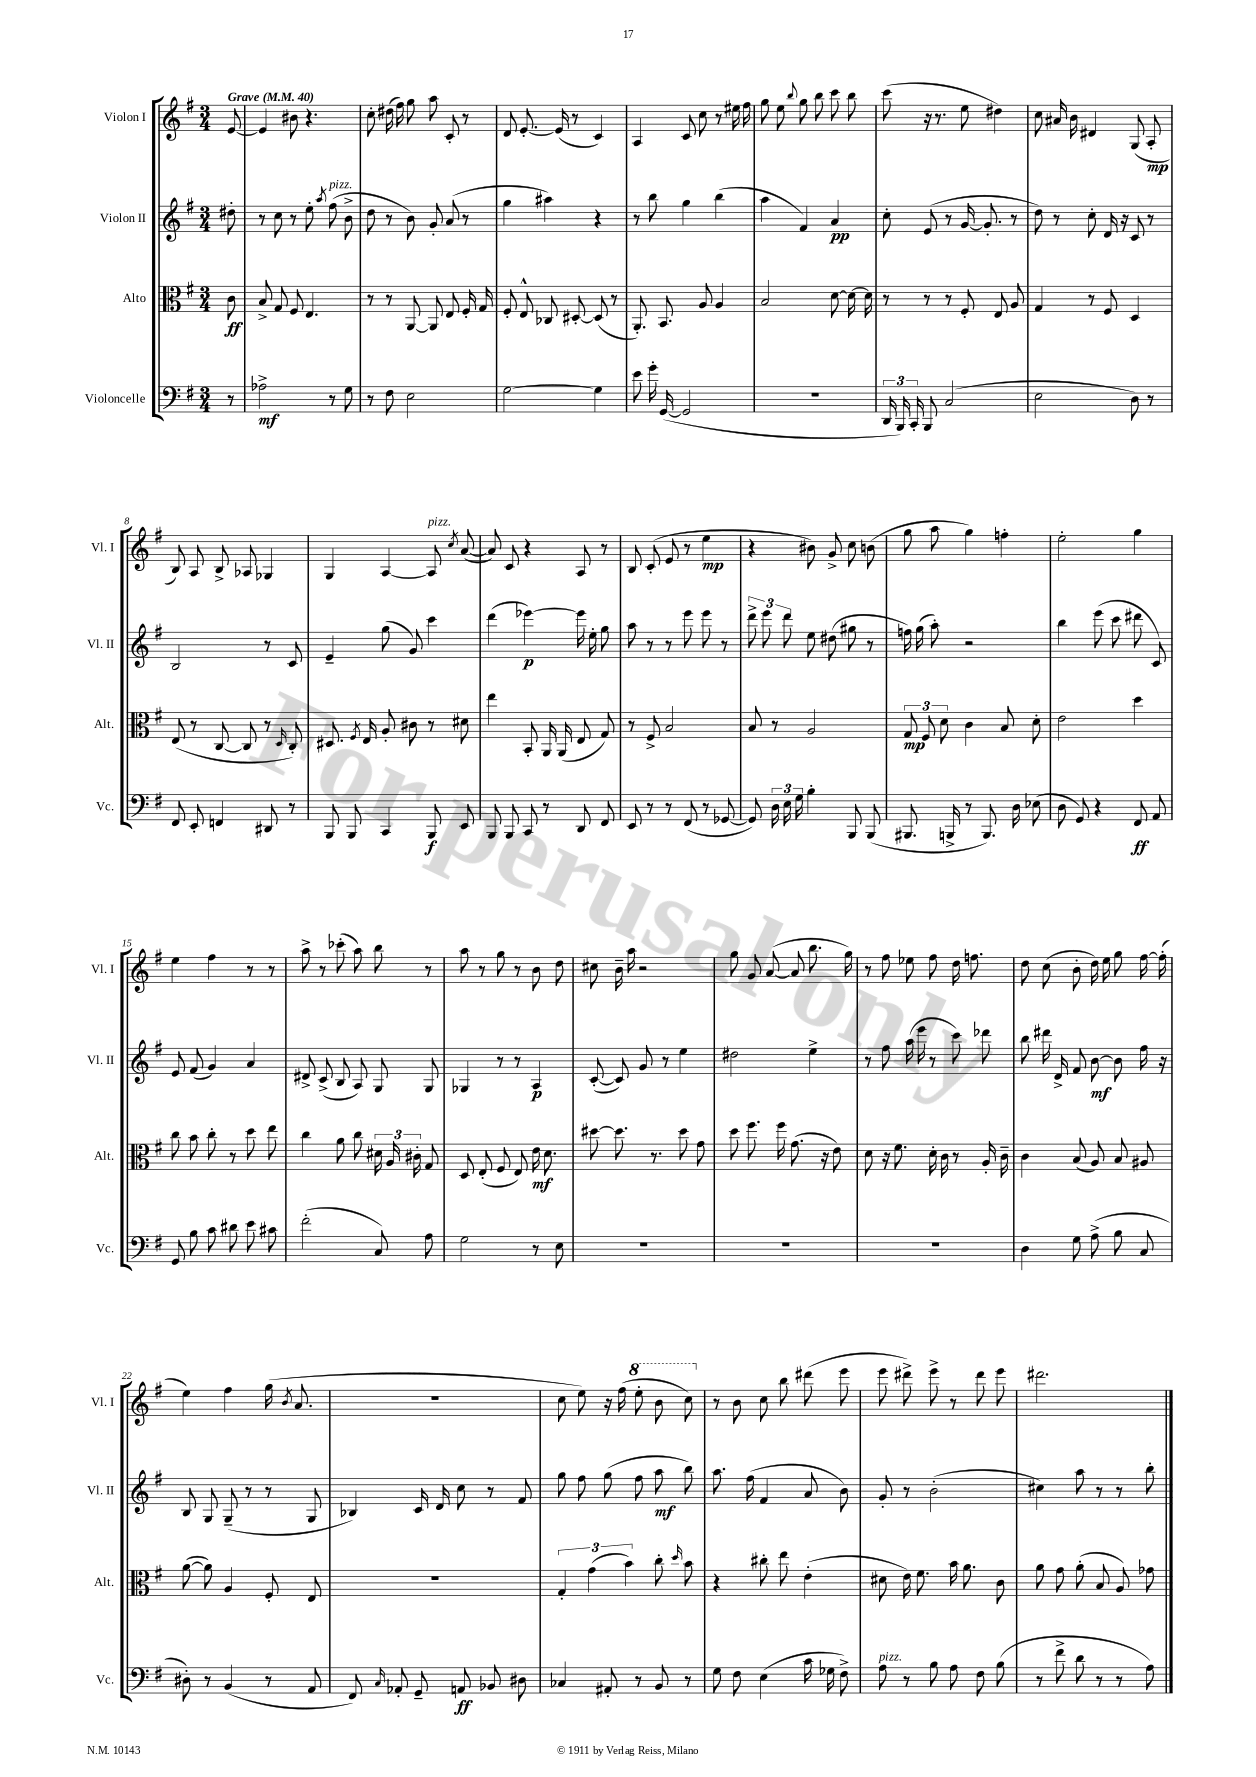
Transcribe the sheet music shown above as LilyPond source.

<<
\new StaffGroup <<
\new Staff = "s0" \with { instrumentName = "Violon I" shortInstrumentName = "Vl. I" } {
    \clef treble \key g \major \numericTimeSignature \time 3/4 \partial 8 \tempo "Grave" 4 = 40
    \autoBeamOff e'8~ |
    e'4 bis'8 r4. |
    c''8-. dis''16( fis''16) g''8 a''8 c'8-. r8 |
    d'8 e'8.~-. e'16( r8 c'4) |
    a4 c'8 c''8 r8 eis''16 fis''16 |
    g''8 e''8 \appoggiatura { b''8 } g''8 b''8 c'''8 b''8 |
    c'''8( r16 r8. e''8 dis''4) |
    c''8 ais'16 b'16 dis'4 g8( a8-.\mp |
    b8) a8 b8-> aes8 ges4 |
    g4 a4~ a8^\markup { \italic "pizz." } \acciaccatura { c''8 } a'8~( |
    a'8) c'8 r4 a8 r8 |
    b8 c'8-.( e'8 r8 e''4\mp |
    r4 bis'8) g'8-> c''8 b'8( |
    g''8 a''8 g''4) f''4-. |
    e''2-. g''4 |
    e''4 fis''4 r8 r8 |
    a''8-> r8 ces'''8-.( a''8) b''8 r8 |
    a''8 r8 g''8 r8 b'8 d''8 |
    cis''8 b'16-- a''16 r2 |
    g''8 g'8 a'8~( a'8 b''8. g''16) |
    r8 fis''8 ees''8 fis''8 d''16 f''8. |
    d''8 c''8( b'8-. d''16) e''16 g''8 fis''16~ fis''16-.( |
    e''4) fis''4 g''16( \acciaccatura { b'8 } a'8. |
    R2. |
    c''8 e''8) r16 fis''16( \ottava #1 e'''8-. b''8 c'''8) \ottava #0 |
    r8 b'8 c''8 b''8 dis'''8( e'''8 |
    e'''8 dis'''8->) e'''8-> r8 dis'''8 e'''8 |
    dis'''2. \bar "|." |
}
\new Staff = "s1" \with { instrumentName = "Violon II" shortInstrumentName = "Vl. II" } {
    \clef treble \key g \major \numericTimeSignature \time 3/4 \partial 8
    \autoBeamOff dis''8-. |
    r8 c''8 r8 e''8-. \acciaccatura { a''8 } fis''8^\markup { \italic "pizz." }( b'8-> |
    d''8 r8 b'8) g'8-. a'8( r8 |
    g''4 ais''4) r4 |
    r8 b''8 g''4 b''4( |
    a''4 fis'4) a'4\pp |
    c''8-. e'8( r8 g'16~ g'8.-. r8 |
    d''8) r8 c''8-. d'16 r16 c'8 r8 |
    b2 r8 c'8 |
    e'4-- g''8( g'8) c'''4 |
    d'''4( ees'''4~\p) ees'''16 e''16-. g''8 |
    a''8 r8 r8 e'''8 e'''8 r8 |
    \tuplet 3/2 { d'''8-> e'''8 d'''8 } e''8 dis''8( gis''8 r8 |
    f''16) g''16( a''8-.) r2 |
    b''4 e'''8( c'''8 dis'''8 c'8) |
    e'8 fis'8( g'4) a'4 |
    dis'8-> c'8->( b8 a8) g8 g8 |
    ges4 r8 r8 a4\p |
    c'8~-.( c'8) g'8 r8 e''4 |
    dis''2 e''4-> |
    r8 fis''8 a''16( e'''16 r8 c'''8) des'''8 |
    b''8 dis'''16 d'16-> fis'8 b'8~\mf b'8 fis''16 r16 |
    b8 g8 g8--( r8 r8 g8 |
    bes4) c'16 d'16 c''8 r8 fis'8 |
    g''8 fis''8 g''8( fis''8 a''8\mf b''8) |
    a''8. fis''16( fis'4 a'8 b'8) |
    g'8-. r8 b'2-.( |
    cis''4) a''8 r8 r8 b''8-. \bar "|." |
}
\new Staff = "s2" \with { instrumentName = "Alto" shortInstrumentName = "Alt." } {
    \clef alto \key g \major \numericTimeSignature \time 3/4 \partial 8
    \autoBeamOff c'8\ff |
    b8-> g8 fis8 e4. |
    r8 r8 a,8~ a,8 e8 fis16-. g16 |
    fis8-. e8-^ ces8 dis8~-. dis8( r8 |
    a,8.-.) b,8. a8 a4 |
    b2 d'8~ d'16~ d'16 |
    r8 r8 r8 fis8-. e8 a8 |
    g4 r8 fis8 d4 |
    e8( r8 c8~ c8 r8 \grace { d16 } c8-.) |
    dis8. \acciaccatura { fis8 } e16 a8-. cis'8 r8 dis'8 |
    e''4 b,8-. a,16 a,16( e8 g8) |
    r8 fis8-> b2 |
    b8 r8 a2 |
    \tuplet 3/2 { g8\mp fis8 d'8 } c'4 b8 d'8-. |
    e'2 d''4 |
    c''8 b'8 c''8-. r8 d''8 e''8 |
    c''4 a'8 c''8 \tuplet 3/2 { dis'16 a16 cis'16-. } g8 |
    d8 e8-.( fis8 e8) e'16\mf d'8. |
    dis''8~ dis''8. r8. dis''8 g'8 |
    d''8 fis''8. fis''16 g'8.( r16 e'8) |
    d'8 r16 fis'8. d'16-. c'16 r8 a16-. c'16-- |
    c'4 b8( a8) b8 ais8 |
    a'8~( a'8) a4 fis8-. e8 |
    r2. |
    \tuplet 3/2 { g4-. g'4( b'4) } c''8-. \grace { d''16 } b'8 |
    r4 cis''8-. e''8 e'4-.( |
    dis'8 e'16) fis'8. b'16 a'8. c'8 |
    a'8 g'8 a'8-.( b8 a8) ges'8 \bar "|." |
}
\new Staff = "s3" \with { instrumentName = "Violoncelle" shortInstrumentName = "Vc." } {
    \clef bass \key g \major \numericTimeSignature \time 3/4 \partial 8
    \autoBeamOff r8 |
    aes2->\mf r8 g8 |
    r8 fis8 e2 |
    g2~ g4 |
    e'8 g'16-. g,16~( g,2 |
    R2. |
    \tuplet 3/2 { d,16 b,,16) c,16-. } b,,8 c2( |
    e2 d8) r8 |
    fis,8 e,8-. f,4 dis,8 r8 |
    b,,8 b,,8 c,4 b,,8\f e,8 |
    b,,8 b,,8 c,8 r8 d,8 fis,8 |
    e,8 r8 r8 fis,8( r8 ges,8~ |
    ges,8) \tuplet 3/2 { d16 e16 g16 } b4-. b,,8 b,,8( |
    bis,,8. b,,16-> r8 b,,8.) d16 ees8( |
    d8 g,8) r4 fis,8\ff a,8 |
    g,8 b8 c'8 dis'8 e'8 cis'8 |
    fis'2-.( c8) a8 |
    g2 r8 e8 |
    R2. |
    R2. |
    R2. |
    d4 g8 a8->( b8 c8 |
    dis8-.) r8 b,4( r8 a,8 |
    fis,8) \grace { c16 } aes,8-. g,8-- a,8\ff bes,8 dis8 |
    ces4 ais,8-. r8 b,8 r8 |
    g8 fis8 e4( c'16 ges16 fis8->) |
    a8^\markup { \italic "pizz." } r8 b8 a8 fis8 b8( |
    r8 fis'8-> d'8 r8 r8 a8) \bar "|." |
}
>>
>>
